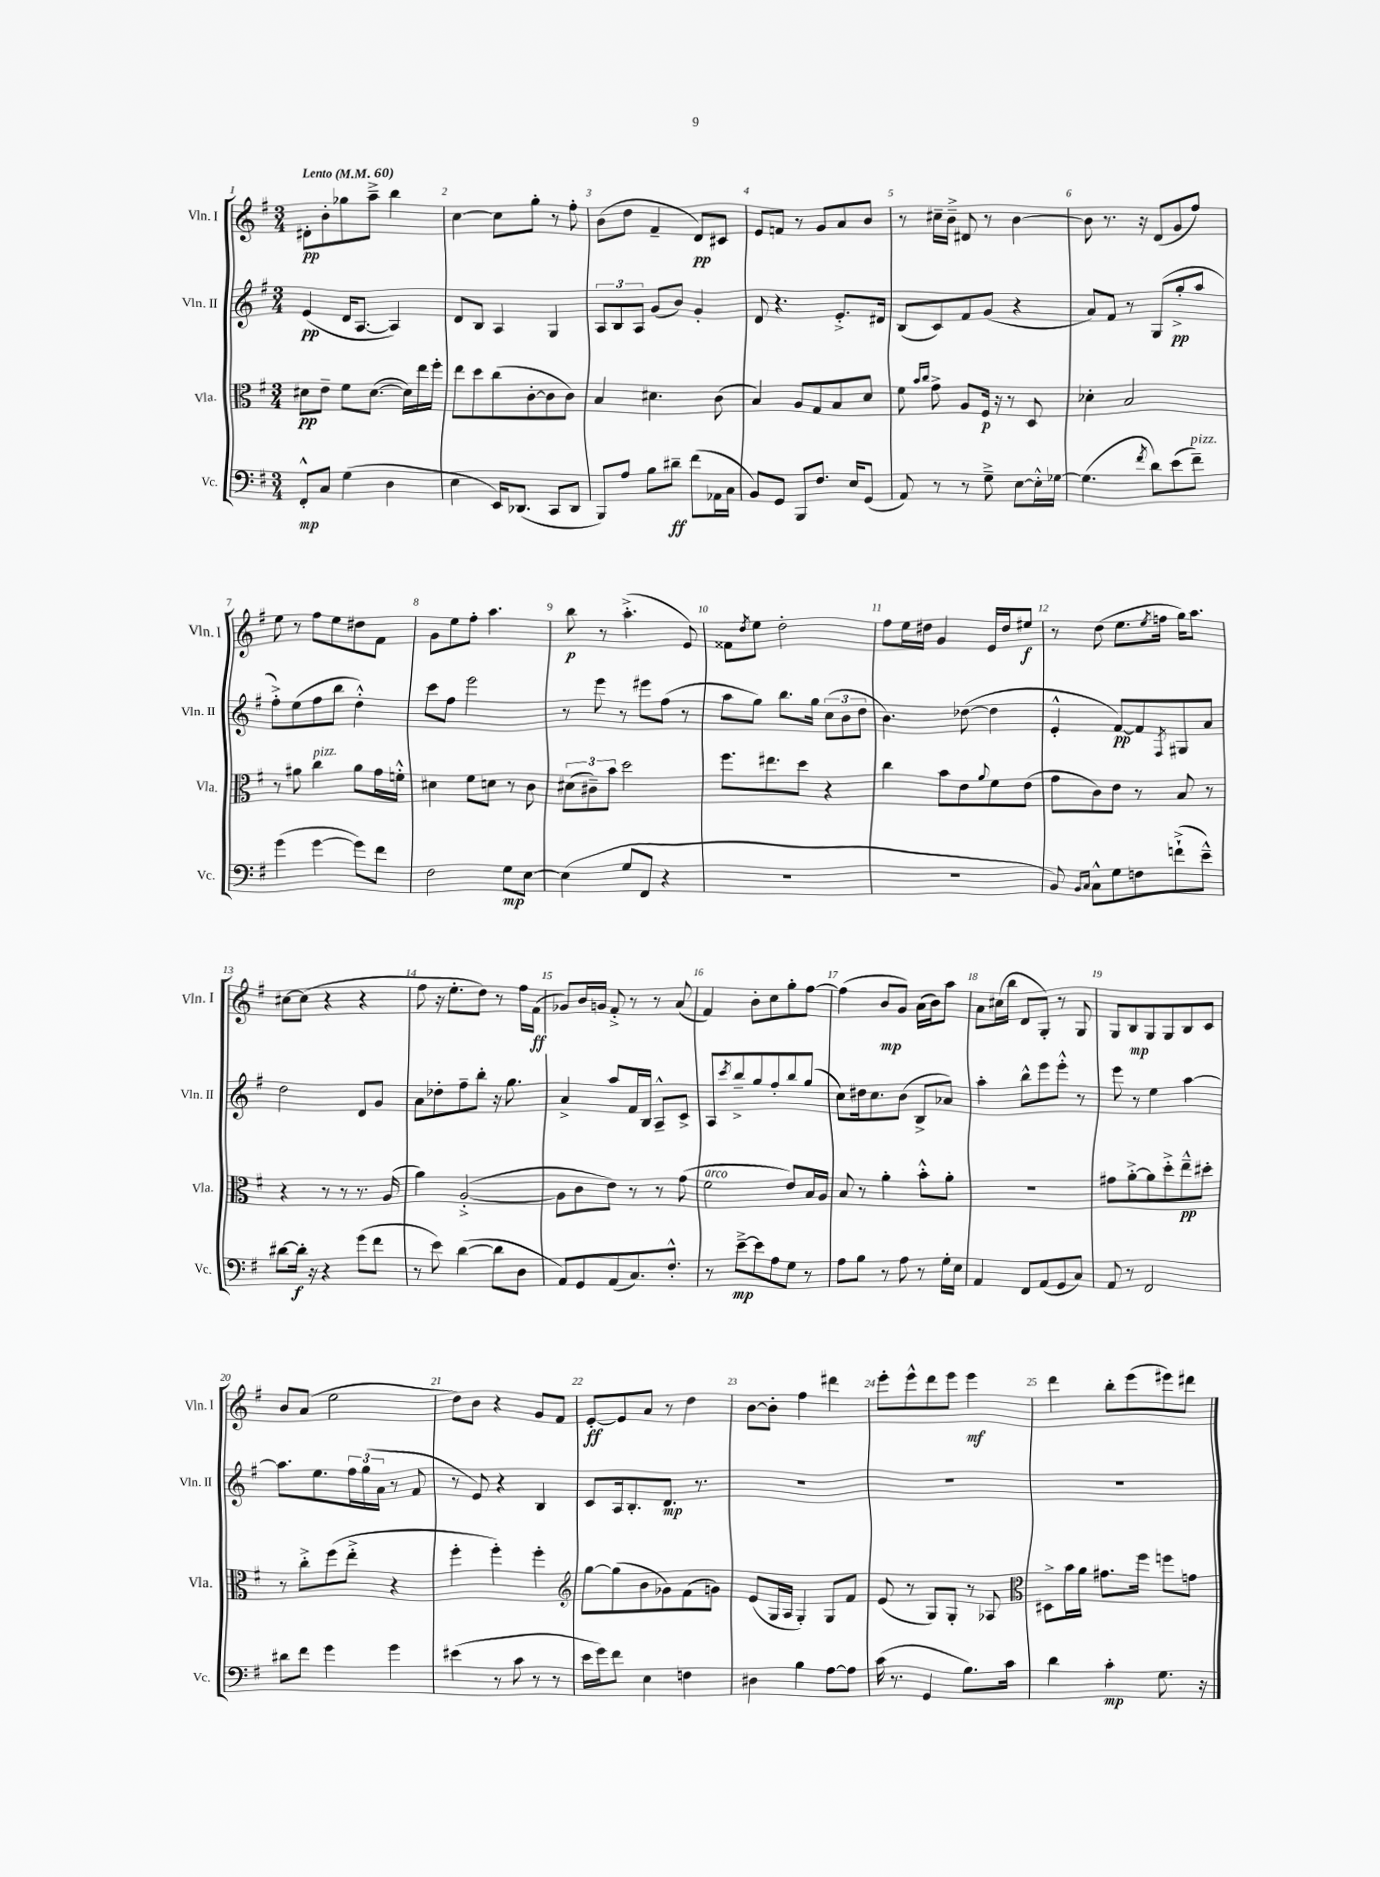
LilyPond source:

<<
\new StaffGroup <<
\new Staff = "s0" \with { instrumentName = "Vln. I" shortInstrumentName = "Vln. I" } {
    \clef treble \key g \major \numericTimeSignature \time 3/4 \tempo "Lento" 4 = 60
    dis'8-.\pp b'8-. ges''8 a''8---> b''4 |
    c''4~ c''8 g''8-. r8 fis''8-. |
    b'8( d''8 fis'4-- d'8\pp) cis'8 |
    e'8 f'8 r8 g'8 a'8 b'8 |
    r8 cis''16-- b'16---> dis'8 r8 b'4~ |
    b'8 r8. r16 d'8( g'8 fis''8) |
    e''8 r8 fis''8 e''8 dis''8 fis'8 |
    g'8 e''8 fis''8-. a''4. |
    b''8\p r8 a''4.-.->( e'8) |
    fisis'8 \acciaccatura { d''8 } e''8 d''2-. |
    fis''8 e''16 dis''16 g'4 e'16 dis''16 eis''8\f |
    r8 d''8( e''8. \acciaccatura { e''8 } f''16 g''16) a''8. |
    cis''8~ cis''8( r4 r4 |
    fis''8 r16 e''8.-. d''8) r8 fis''16 fis'16\ff( |
    ges'8) b'16 g'16 fis'8-.-> r8 r8 a'8( |
    fis'4) b'8-. c''8 g''8-. fis''8~ |
    fis''4( b'8\mp g'8) a'16( b'16) a''8 |
    a'8 cis''16( b''16 d'8 g8-.) r8 g8 |
    g8 b8\mp g8 g8 b8 c'8 |
    b'8 a'8( e''2 |
    d''8) b'8 r4 g'8 fis'8 |
    e'8~-.\ff e'8 a'8 r8 d''4 |
    b'8~ b'8-. fis''4 dis'''4 |
    e'''8-. e'''8-^ d'''8 e'''8 e'''4\mf |
    d'''4 b''8-. e'''8( eis'''8) dis'''8 \bar "|." |
}
\new Staff = "s1" \with { instrumentName = "Vln. II" shortInstrumentName = "Vln. II" } {
    \clef treble \key g \major \numericTimeSignature \time 3/4
    e'4\pp( d'16 a8.~ a4) |
    d'8 b8 a4 g4 |
    \tuplet 3/2 { a8 b8 a8 } g'8( b'8) g'4-. |
    d'8 r4. e'8.-.-> dis'16 |
    b8( c'8) fis'8 g'8( r4 |
    a'8) fis'8 r8 g8( g''8-.->\pp a''8 |
    fis''8-.->) e''8( fis''8 b''8 d''4-.-^) |
    c'''8 fis''8 e'''2 |
    r8 e'''8 r8 eis'''8 fis''8( r8 |
    a''8 g''8) b''8. g''16 \tuplet 3/2 { c''8( b'8 d''8 } |
    b'4.) des''8~( des''4 |
    e'4-.-^ fis'8~\pp) fis'8 \acciaccatura { fis8 } gis8 a'8 |
    d''2 d'8 g'8 |
    a'8 des''8-. fis''8-- b''8-. r16 g''8. |
    a'4-> a''8 fis'16 b16 a8---^ c'8-> |
    a8 \acciaccatura { c'''8 } b''8---> g''8 fis''8-. b''8 g''8( |
    c''8) dis''16 c''8. b'8( b8-> aes'8) |
    a''4-. b''8-^ e'''8 e'''8-.-^ r8 |
    e'''8 r8 e''4 a''4~ |
    a''8. e''8. \tuplet 3/2 { fis''16 g''16( a'16 } r8 fis'8 |
    r8 e'8) r4 b4 |
    c'8 a16 b8.-. d'8.\mp r8. |
    R2. |
    R2. |
    R2. \bar "|." |
}
\new Staff = "s2" \with { instrumentName = "Vla." shortInstrumentName = "Vla." } {
    \clef alto \key g \major \numericTimeSignature \time 3/4
    dis'8\pp e'8-- fis'8 dis'8.~( dis'16) e''16 fis''16-. |
    e''8 d''8 c''8( c'8~-. c'8 c'8) |
    b4 dis'4. c'8( |
    b4) a8 g8 b8 d'8 |
    fis'8 \grace { b'16 c''16 } g'8-> a8 fis16\p r16 r8 d8 |
    des'4-. b2 |
    r8 ais'8 c''4^\markup { \italic "pizz." } ais'8 g'16 f'16-.-^ |
    dis'4 fis'8 d'8 r8 c'8 |
    \tuplet 3/2 { dis'8( cis'8--) b'8 } d''2 |
    fis''8. eis''8. d''8 r4 |
    c''4 b'8 e'8 \appoggiatura { a'8 } fis'8 e'8( |
    g'8 c'8) e'8 r8 b8 r8 |
    r4 r8 r8 r8. a16( |
    a'4) a2~-.->( |
    a8 c'8 e'8) r8 r8 g'8( |
    fis'2^\markup { \italic "arco" } e'8) b16 a16 |
    b8 r8 a'4-. b'8-.-^ a'8-. |
    R2. |
    gis'8 a'8~-.-> a'8 d''8-.-> e''8---^\pp dis''8-. |
    r8 c''8-.-> fis''8( e''8-.-> r4 |
    fis''4-. fis''4-.) fis''4-. |
    \clef treble g''8~ g''8( b'8 ges'8) fis'8( g'8) |
    e'8( g16 a16 g4-.) g8 fis'8 |
    e'8( r8 g8) g8-. r8 aes8 |
    \clef alto dis8-> b'16 a'16 gis'8. fis''16 f''8 g'8 \bar "|." |
}
\new Staff = "s3" \with { instrumentName = "Vc." shortInstrumentName = "Vc." } {
    \clef bass \key g \major \numericTimeSignature \time 3/4
    fis,8-.-^\mp c8 g4( d4 |
    e4 e,16) des,8.( c,8 des,8 |
    b,,8) a8 b8 dis'8--\ff fis'8( aes,16 c16 |
    b,8) g,8 b,,8 fis8. e16 g,8( |
    a,8) r8 r8 g8---> e8~ e16-.-^ ges16~ |
    ges4.( \acciaccatura { fis'8 } d'8) e'8( fis'8--^\markup { \italic "pizz." }) |
    g'4( g'4~ g'8) fis'8 |
    fis2 g8\mp e8~ |
    e4( g8 fis,8 r4 |
    R2. |
    R2. |
    b,8) \grace { b,16 c16 } c8-^ g8 f8 f'8-!->( e'8---^) |
    dis'8~ dis'16-.\f r16 r4 g'8( fis'8 |
    r8 e'8) d'4~( d'8 d8 |
    a,8) g,8 a,8( c8.) fis8.-.-^ |
    r8 e'8~--->\mp e'8 a8 g8 r8 |
    a8 b8 r8 a8 r8 g16-. e16 |
    a,4 fis,8 a,8( g,8 c8) |
    a,8 r8 fis,2 |
    dis'8 fis'8 g'4 g'4 |
    eis'4( r8 c'8 r8 r8 |
    e'16 g'16) fis'8 e4 f4 |
    dis4 b4 a8~ a8 |
    c'16( r8. g,4 b8.) c'16 |
    d'4 c'4-.\mp g8. r16 \bar "|." |
}
>>
>>
\layout { \context { \Score \override BarNumber.break-visibility = ##(#f #t #t) barNumberVisibility = #all-bar-numbers-visible } }
